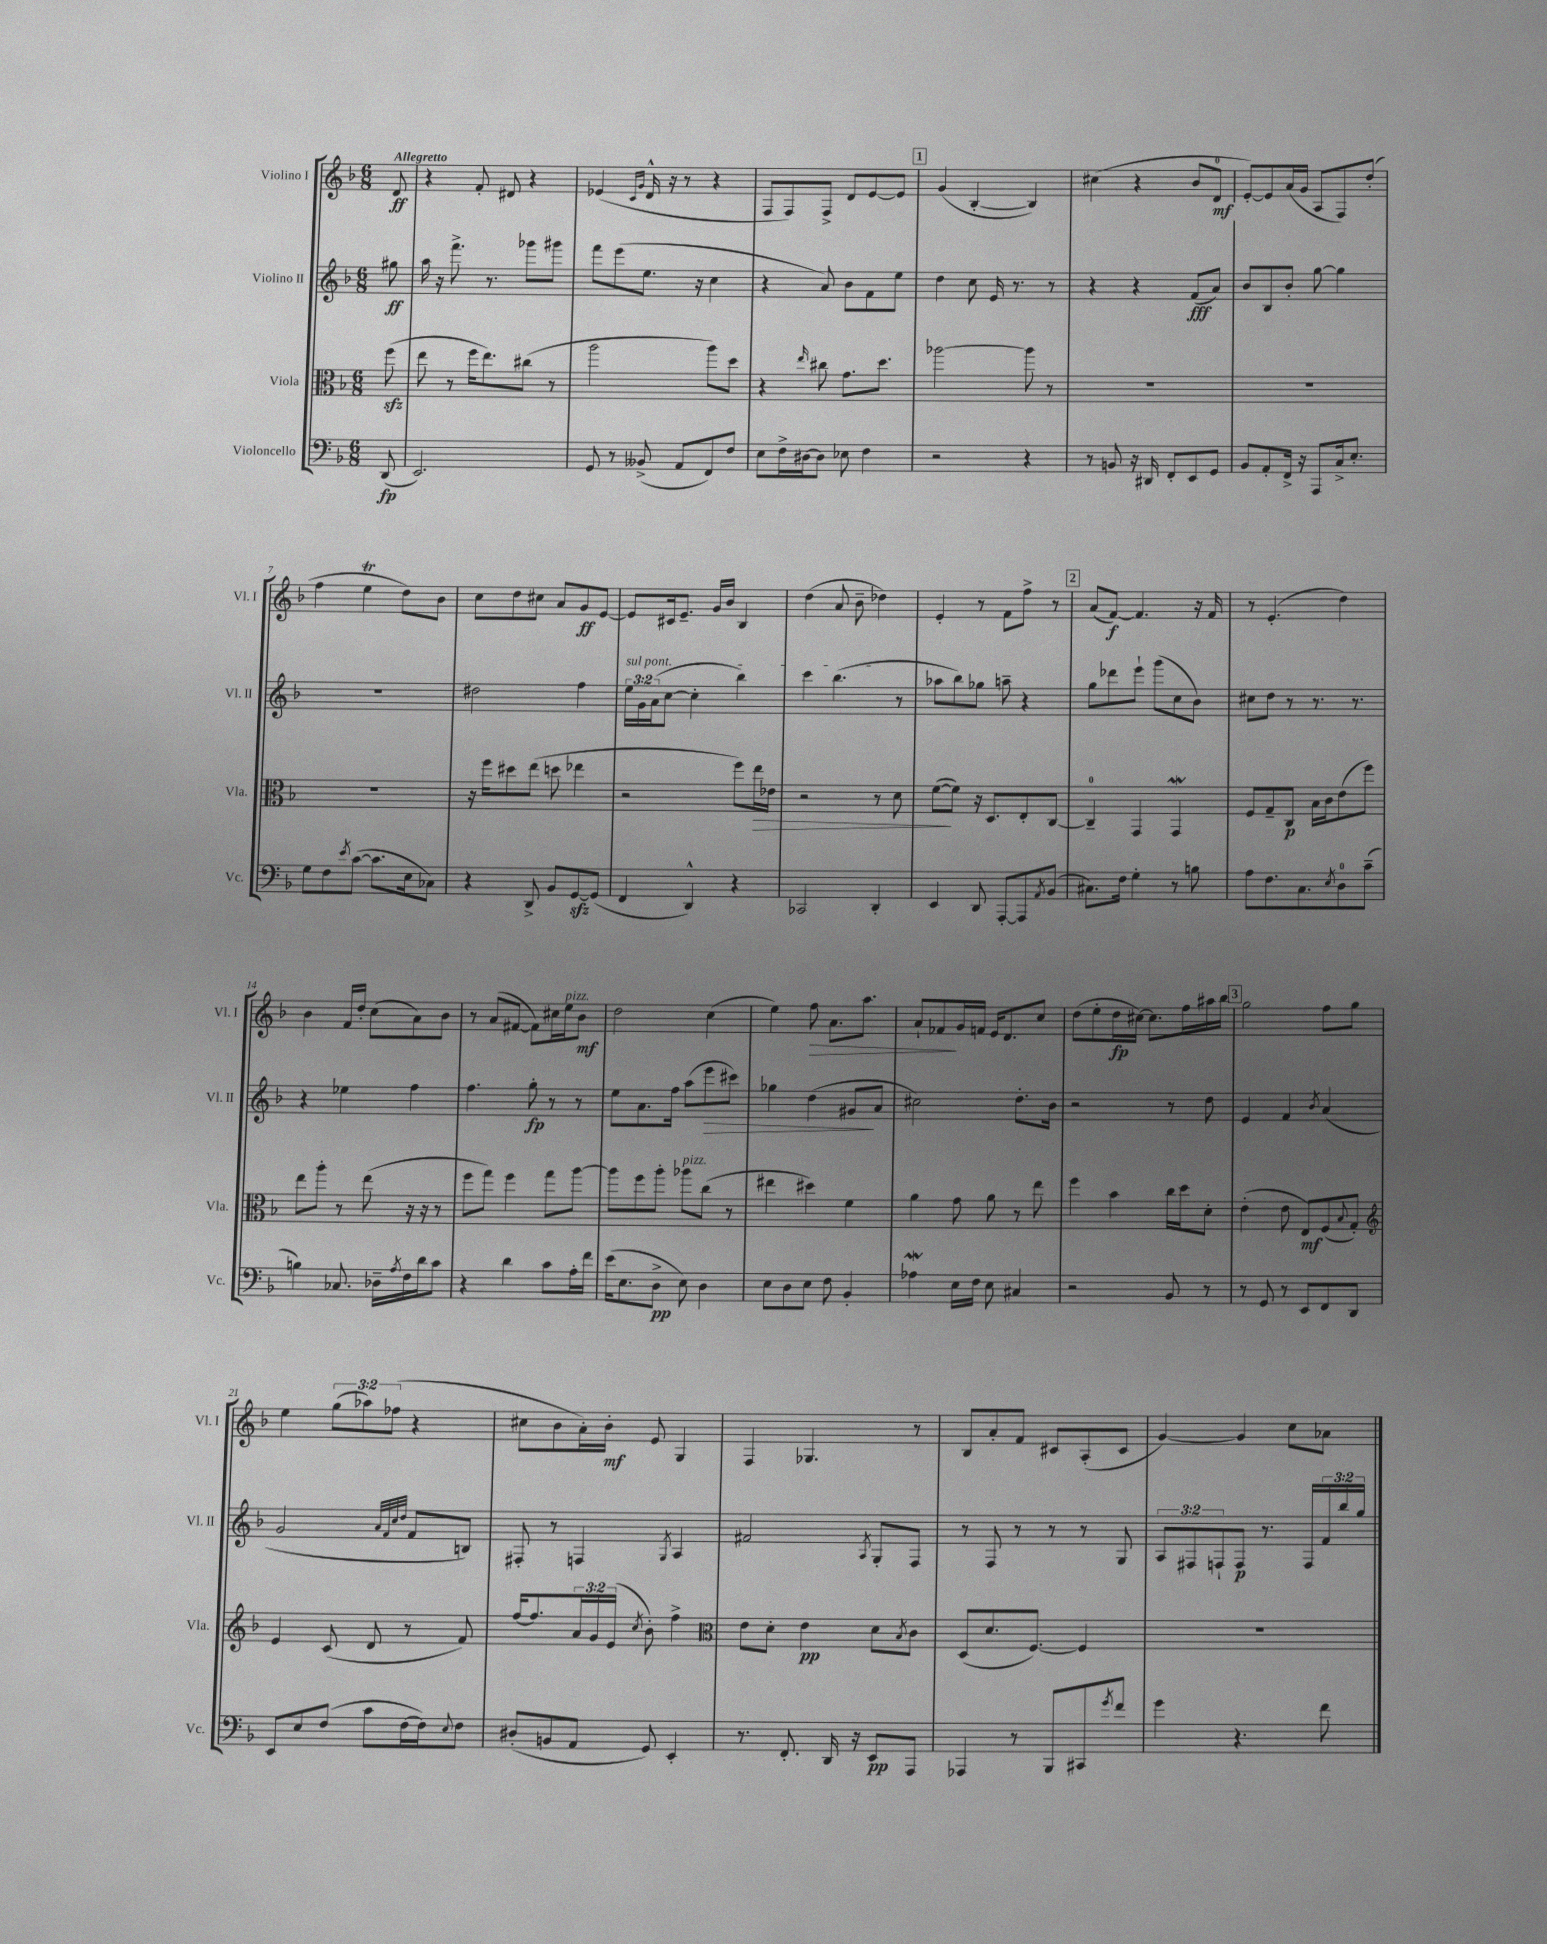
<<
\new StaffGroup <<
\new Staff = "s0" \with { instrumentName = "Violino I" shortInstrumentName = "Vl. I" } {
    \clef treble \key f \major \numericTimeSignature \time 6/8 \override Staff.TupletNumber.text = #tuplet-number::calc-fraction-text \partial 8 \tempo "Allegretto"
    d'8\ff |
    r4 f'8-. dis'8 r4 |
    ees'4( \grace { c'16 g'16 } d'16-^ r16 r8 r4 |
    f8 f8) f8-> d'8 e'8~ e'8 |
    \mark \markup { \box "1" } g'4( bes4~-. bes4) |
    cis''4( r4 bes'8 d'8-0\mf |
    e'8~-.) e'8 a'16( g'16 a8 f8) d''8-.( |
    f''4 e''4\trill d''8) bes'8 |
    c''8 d''8 cis''8 a'8 g'8\ff e'8~ |
    e'8 cis'16 e'8.-- g'16 bes'16 bes4 |
    d''4( a'8 bes'8-- des''4) |
    e'4-. r8 f'8 f''8-> r8 |
    \mark \markup { \box "2" } a'8( f'8~\f) f'4. r16 f'16 |
    r8 e'4.-.( d''4) |
    bes'4 f'16 d''16-. c''8( a'8) bes'8 |
    r8 a'8( fis'8~ fis'8) cis''16 e''16^\markup { \italic "pizz." } bes'8\mf |
    d''2 c''4( |
    e''4) f''8\> a'8. a''8. |
    a'8-! fes'8\! g'16 f'16 e'16 d'8. c''8 |
    d''8( e''8-. d''16\fp cis''16~) cis''8. f''16 ais''16 bes''16 |
    \mark \markup { \box "3" } g''2 f''8 g''8 |
    e''4 \tuplet 3/2 { g''8( aes''8) fes''8( } r4 |
    cis''8 bes'8 a'16-.) bes'16-.\mf e'8 g4 |
    f4 ges4. r8 |
    bes8 a'8-. f'8 cis'8 a8-.( cis'8 |
    g'4~) g'4 c''8 aes'8 \bar "|." |
}
\new Staff = "s1" \with { instrumentName = "Violino II" shortInstrumentName = "Vl. II" } {
    \clef treble \key f \major \numericTimeSignature \time 6/8 \override Staff.TupletNumber.text = #tuplet-number::calc-fraction-text \partial 8
    gis''8\ff |
    a''16 r16 f'''8.-> r8. ges'''8 gis'''8 |
    f'''8 e'''8( e''8. r16 c''4 |
    r4 a'8) bes'8 f'8 e''8 |
    \mark \markup { \box "1" } d''4 c''8 e'16 r8. r8 |
    r4 r4 f'8\fff( a'8) |
    bes'8 bes8 bes'8-. g''8~ g''4 |
    R2. |
    dis''2 f''4 |
    \tuplet 3/2 { \once \override TextSpanner.bound-details.left.text = \markup { \italic "sul pont." } e''16\startTextSpan g'16 a'16( } c''8~ c''4-. bes''4) |
    c'''4 bes''4.\stopTextSpan( r8 |
    aes''8 bes''8) ges''8 a''8-- r4 |
    \mark \markup { \box "2" } g''8 des'''8 e'''8-! g'''8( c''8 bes'8) |
    cis''8 d''8 r8 r8. r8. |
    r4 ees''4 f''4 |
    f''4. g''8-.\fp r8 r8 |
    e''8 a'8. f''16 a''8( e'''8\> cis'''8) |
    ges''4 d''4( gis'8\! a'8 |
    cis''2) d''8.-. bes'16 |
    r2 r8 d''8 |
    \mark \markup { \box "3" } e'4 f'4 \acciaccatura { bes'8 } a'4( |
    g'2 \grace { a'32 f'32 c''32 d''32 } f'8 b8) |
    fis8-. r8 f4 \acciaccatura { g8 } a4 |
    fis'2 \acciaccatura { a8 } g8-. f8 |
    r8 f8 r8 r8 r8 g8 |
    \tuplet 3/2 { a8 fis8 f8-! } f8\p r8. f16 \tuplet 3/2 { f'16 bes''16 g''16 } \bar "|." |
}
\new Staff = "s2" \with { instrumentName = "Viola" shortInstrumentName = "Vla." } {
    \clef alto \key f \major \numericTimeSignature \time 6/8 \override Staff.TupletNumber.text = #tuplet-number::calc-fraction-text \partial 8
    f''8\sfz( |
    e''8 r8 f''16 e''8.) cis''8( r8 |
    a''2 a''8) d''8 |
    r4 \grace { e''16 } cis''8 g'8. d''8. |
    \mark \markup { \box "1" } aes''2~ aes''8 r8 |
    R2. |
    R2. |
    R2. |
    r16 f''16 dis''8 e''8( d''8 ees''4 |
    r2 f''8) e''16\> ees'16 |
    r2 r8 d'8 |
    f'8~\!( f'8) r16 d8. e8-. c8~ |
    \mark \markup { \box "2" } c4-0-- g,4 g,4\mordent |
    f8 g8-- c8\p bes16 c'16 e'8( f''8) |
    e''8 a''8-. r8 e''8( r16 r16 r8 |
    f''8 g''8) f''4 g''8 a''8~ |
    a''8 f''8 a''8-. aes''8^\markup { \italic "pizz." } c''8( r8 |
    eis''4 dis''4) f'4 |
    a'4 g'8 a'8 r8 e''8 |
    f''4 bes'4 c''16 d''16 d'8-. |
    \mark \markup { \box "3" } e'4-.( e'8 e8\mf) f8( \appoggiatura { bes8 } g8-.) |
    \clef treble e'4 c'8( d'8 r8 f'8) |
    f''16~ f''8. \tuplet 3/2 { a'16 g'16 e'16( } \acciaccatura { c''8 } bes'8-.) f''4-> |
    \clef alto e'8 d'8-. e'4\pp d'8 \acciaccatura { bes8 } c'8 |
    d8( d'8. f8.~) f4 |
    R2. \bar "|." |
}
\new Staff = "s3" \with { instrumentName = "Violoncello" shortInstrumentName = "Vc." } {
    \clef bass \key f \major \numericTimeSignature \time 6/8 \partial 8
    d,8\fp( |
    e,2.) |
    g,8 r8 beses,8->( a,8 f,8) f8 |
    e8 f16-> dis16~ dis8 ees8 f4 |
    \mark \markup { \box "1" } r2 r4 |
    r8 b,8 r16 dis,16 f,8-. e,8 g,8 |
    bes,8 a,8-. f,16-> r16 a,,8 c16-> e8.-. |
    g8 f8 \acciaccatura { e'8 } c'8~( c'8. e16 ces8) |
    r4 d,8-> bes,8 g,8~\sfz g,8( |
    f,4 d,4-^) r4 |
    ces,2 d,4-. |
    e,4 d,8 a,,8~-. a,,8 \acciaccatura { a,8 } bes,8( |
    \mark \markup { \box "2" } cis8.) f16 g4-. r8 b8 |
    a8 f8. c8. \acciaccatura { e8 } d8-0 c'8--( |
    b4) ces8. des16-- \acciaccatura { a8 } f16 d'16 c'8 |
    r4 d'4 c'8 a16-. f'16 |
    e'16( e8. d8->\pp e8) d4 |
    e8 d8 e8 f8 bes,4-. |
    aes4\mordent e16 f16 e8 cis4 |
    r2 bes,8 r8 |
    \mark \markup { \box "3" } r8 g,8 r8 e,8 f,8 d,8 |
    e,8 e8 f8( c'8 f16~ f16) \appoggiatura { e8 } f8 |
    dis8-.( b,8 a,8 g,8) e,4-. |
    r8. f,8.-. d,16 r16 e,8\pp a,,8 |
    aes,,4 r8 bes,,8 cis,8 \acciaccatura { g'8 } f'8 |
    g'4 r4. f'8 \bar "|." |
}
>>
>>
